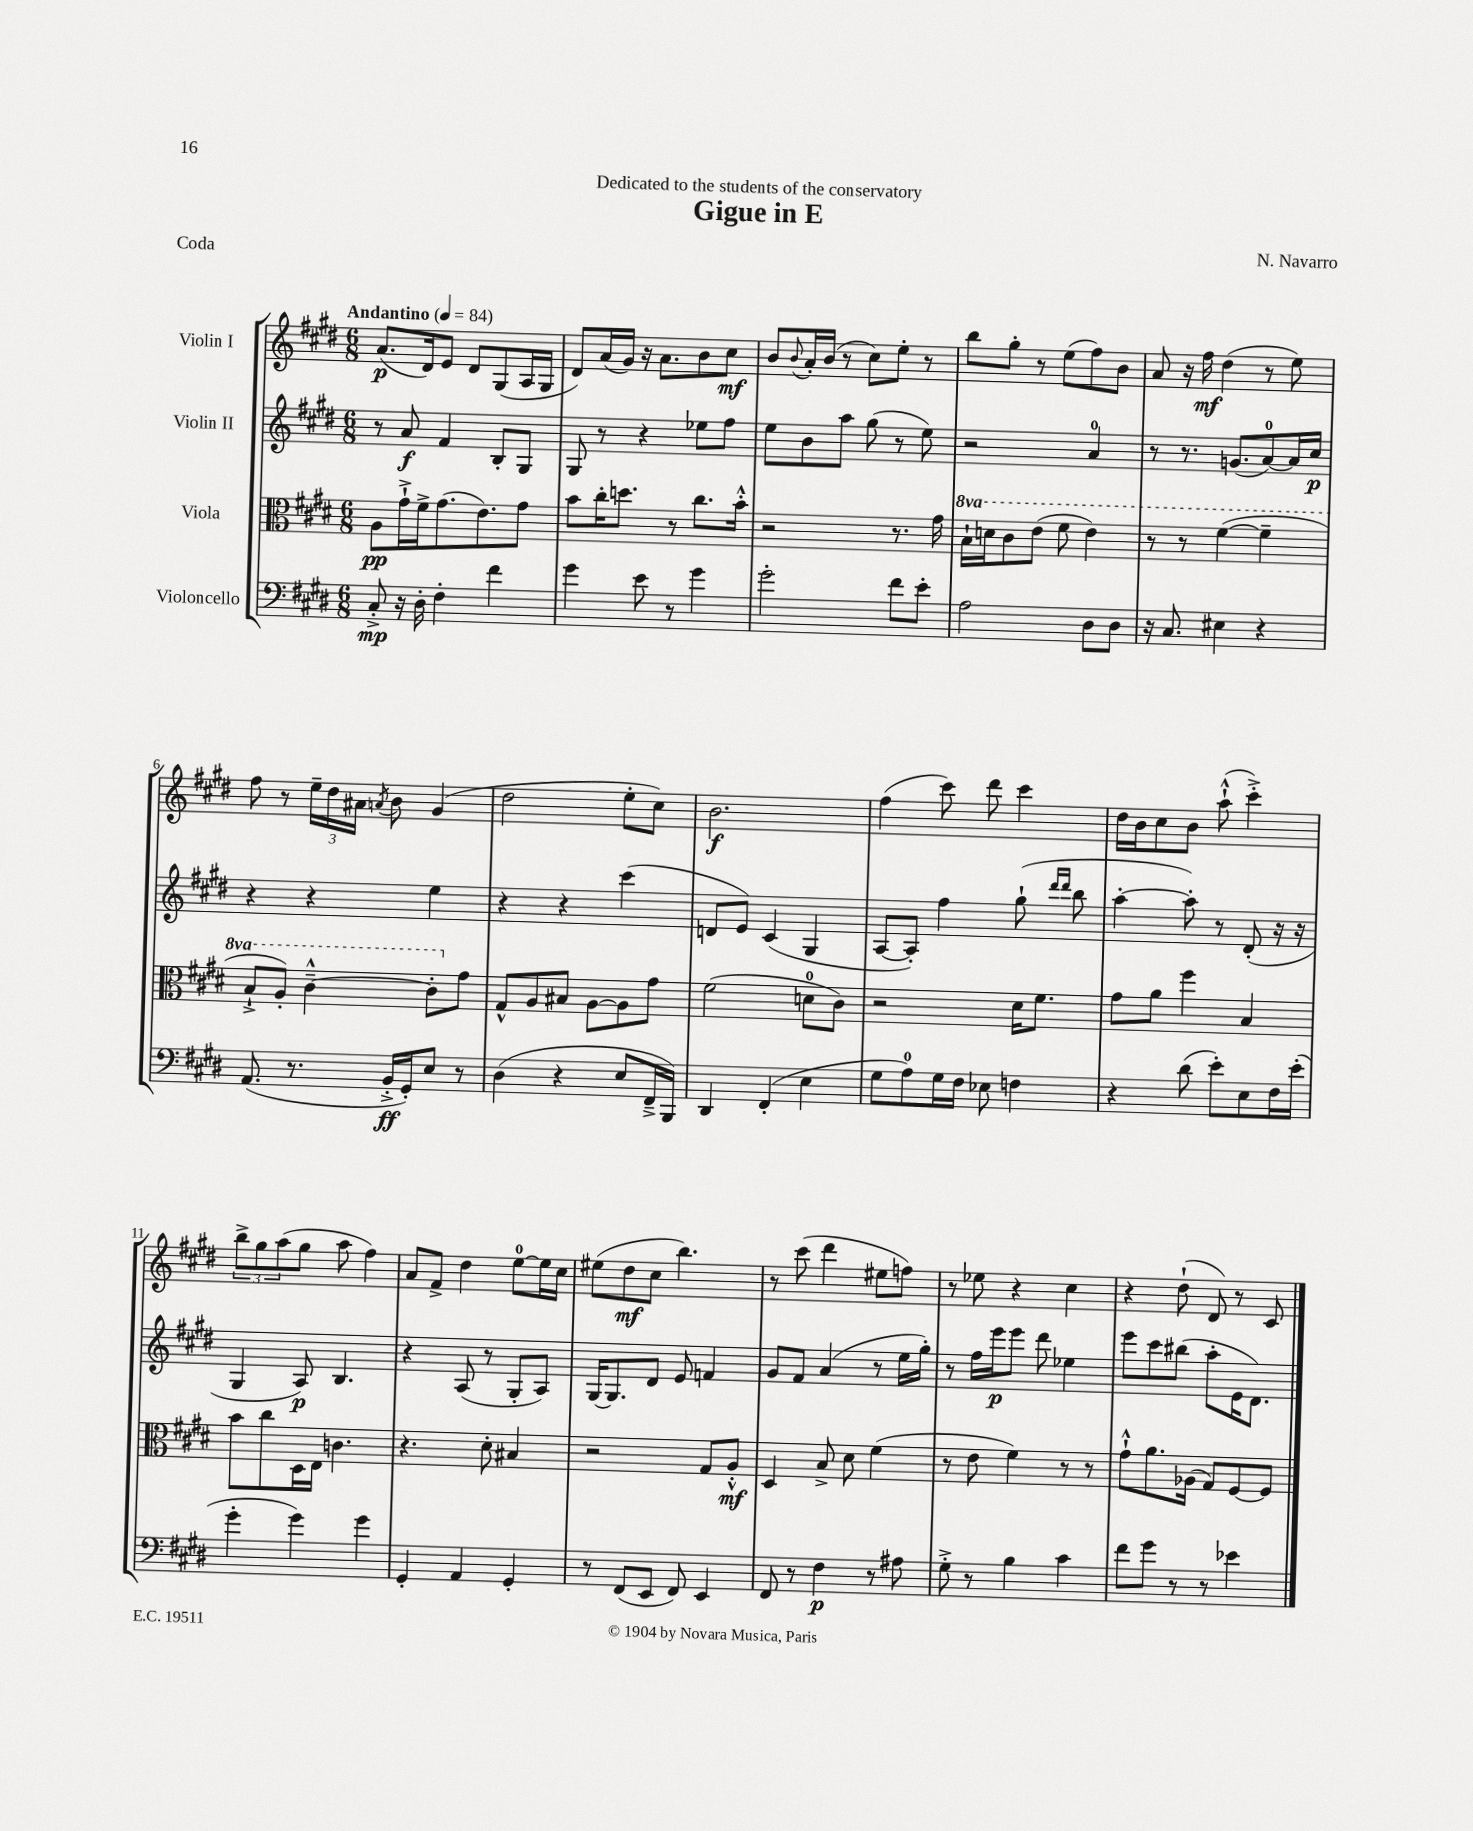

**kern	**kern	**kern	**kern
*staff4	*staff3	*staff2	*staff1
*clefF4	*clefC3	*clefG2	*clefG2
*k[f#c#g#d#]	*k[f#c#g#d#]	*k[f#c#g#d#]	*k[f#c#g#d#]
*M6/8	*M6/8	*M6/8	*M6/8
*MM84	*MM84	*MM84	*MM84
8C#'^	8A	8r	(8.a
16r	16g#`^	8a	.
16D#'	16f#^	.	16d#)
4F#'	(8.g#	4f#	8e
.	.	.	8d#
.	8.e)	.	.
4f#	.	8B'	(8G#
.	8g#	8G#	16A
.	.	.	16G#
=	=	=	=
4g#	8b	8G#	8d#)
.	16cc#'	8r	(16a
.	8.dd	.	16g#)
8e	.	4r	16r
.	.	.	8.a
8r	8r	.	.
4g#	8.cc#	8ee-	8b
.	.	8ff#	8cc#
.	16b'^^	.	.
=	=	=	=
2g#'	2r	8ee	8b
.	.	.	8qqb
.	.	8b	16a'
.	.	.	(16b
.	.	8aa	8r
.	.	(8gg#	8cc#)
8f#	8.r	8r	8ee'
8e'	.	8ee)	8r
.	16g#	.	.
=	=	=	=
2A	16b`	2r	8bb
.	16dd	.	.
.	8cc#	.	8gg#'
.	(8ee	.	8r
.	8ff#	.	(8ee
8D#	4ee)	4a	8ff#)
8D#	.	.	8b
=	=	=	=
16r	8r	8r	8a
8.C#	.	.	.
.	8r	8.r	16r
.	.	.	16ff#
4E#	([4ff#	.	(4dd#
.	.	(8.g	.
4r	4ff#~]	[8a)	8r
.	.	16a]	8ee)
.	.	16cc#	.
=	=	=	=
(8.AA	8b`^	4r	8ff#
.	8a')	.	8r
8.r	.	.	.
.	[4cc#~^^	4r	24ee~
.	.	.	24dd#
.	.	.	24a#
.	.	.	8qa
16BB'^	.	.	8b
16GG#')	.	.	.
8E	8cc#']	4ee	(4g#
8r	8g#	.	.
=	=	=	=
(4D#	8G#^^	4r	2dd#
.	8A	.	.
4r	8B#	4r	.
.	[8A	.	.
8E	8A]	(4ccc#	8ee'
16FF#~^	8g#	.	8cc#)
16BBB)	.	.	.
=	=	=	=
4DD#	(2f#	8d	2.b
.	.	8e)	.
(4FF#'	.	(4c#	.
4E	8d	4G#	.
.	8c#)	.	.
=	=	=	=
8G#	2r	[8A	(4ff#
8A)	.	8A'])	.
16G#	.	4ff#	8ccc#)
16F#	.	.	.
8E-	.	.	8ddd#
4F	16d#	(8gg#`	4ccc#
.	8.f#	.	.
.	.	16qqddd#	.
.	.	16qqddd#	.
.	.	8bb	.
=	=	=	=
4r	8g#	[4aa'	16dd#
.	.	.	16b
.	8a	.	8cc#
(8d#	4ff#	8aa'])	8b
8e')	.	8r	(8aa`^^
8E	4B	(8d#'	4ccc#'^)
16F#	.	16r	.
(16e'	.	16r	.
=	=	=	=
4g#'	8b	4G#	12bb^
.	.	.	12gg#
.	8cc#	.	.
.	.	.	(12aa
4g#)	16D#	8A)	8gg#
.	16E	.	.
.	4.c	4.B	8aa
4g#	.	.	4ff#)
=	=	=	=
4GG#'	4.r	4r	8a
.	.	.	8f#^
4AA	.	(8A	4dd#
.	8d#'	8r	.
4GG#'	4B#	8G#'	[8ee
.	.	8A)	16ee]
.	.	.	16cc#
=	=	=	=
8r	2r	[16G#	(8ee#
.	.	8.G#]	.
(8FF#	.	.	8dd#
8EE	.	8d#	8cc#
8FF#)	.	8e	4.bb)
4EE	8G#	4f	.
.	8A'^^	.	.
=	=	=	=
8FF#	4D#	8g#	8r
8r	.	8f#	(8ccc#
4F#	8B^	(4a	4ddd#
.	8d#	.	.
8r	(4f#	8r	8ee#
8A#	.	16ee	8ff)
.	.	16gg#')	.
=	=	=	=
8G#'^	8r	8r	8r
8r	8e	16ff#	8ee-
.	.	16eee	.
4B	4f#)	8eee	4r
.	.	8ddd#	.
4c#	8r	4ee-	4cc#
.	8r	.	.
=	=	=	=
8f#	8g#`^^	8eee	4r
8g#	8.a	8ccc#	.
8r	.	(8bb#	(8dd#`
.	(16A-	.	.
8r	8G#)	8aa'	8d#)
4e-	[8F#	16e	8r
.	.	8.d#)	.
.	8F#]	.	8c#
==	==	==	==
*-	*-	*-	*-
